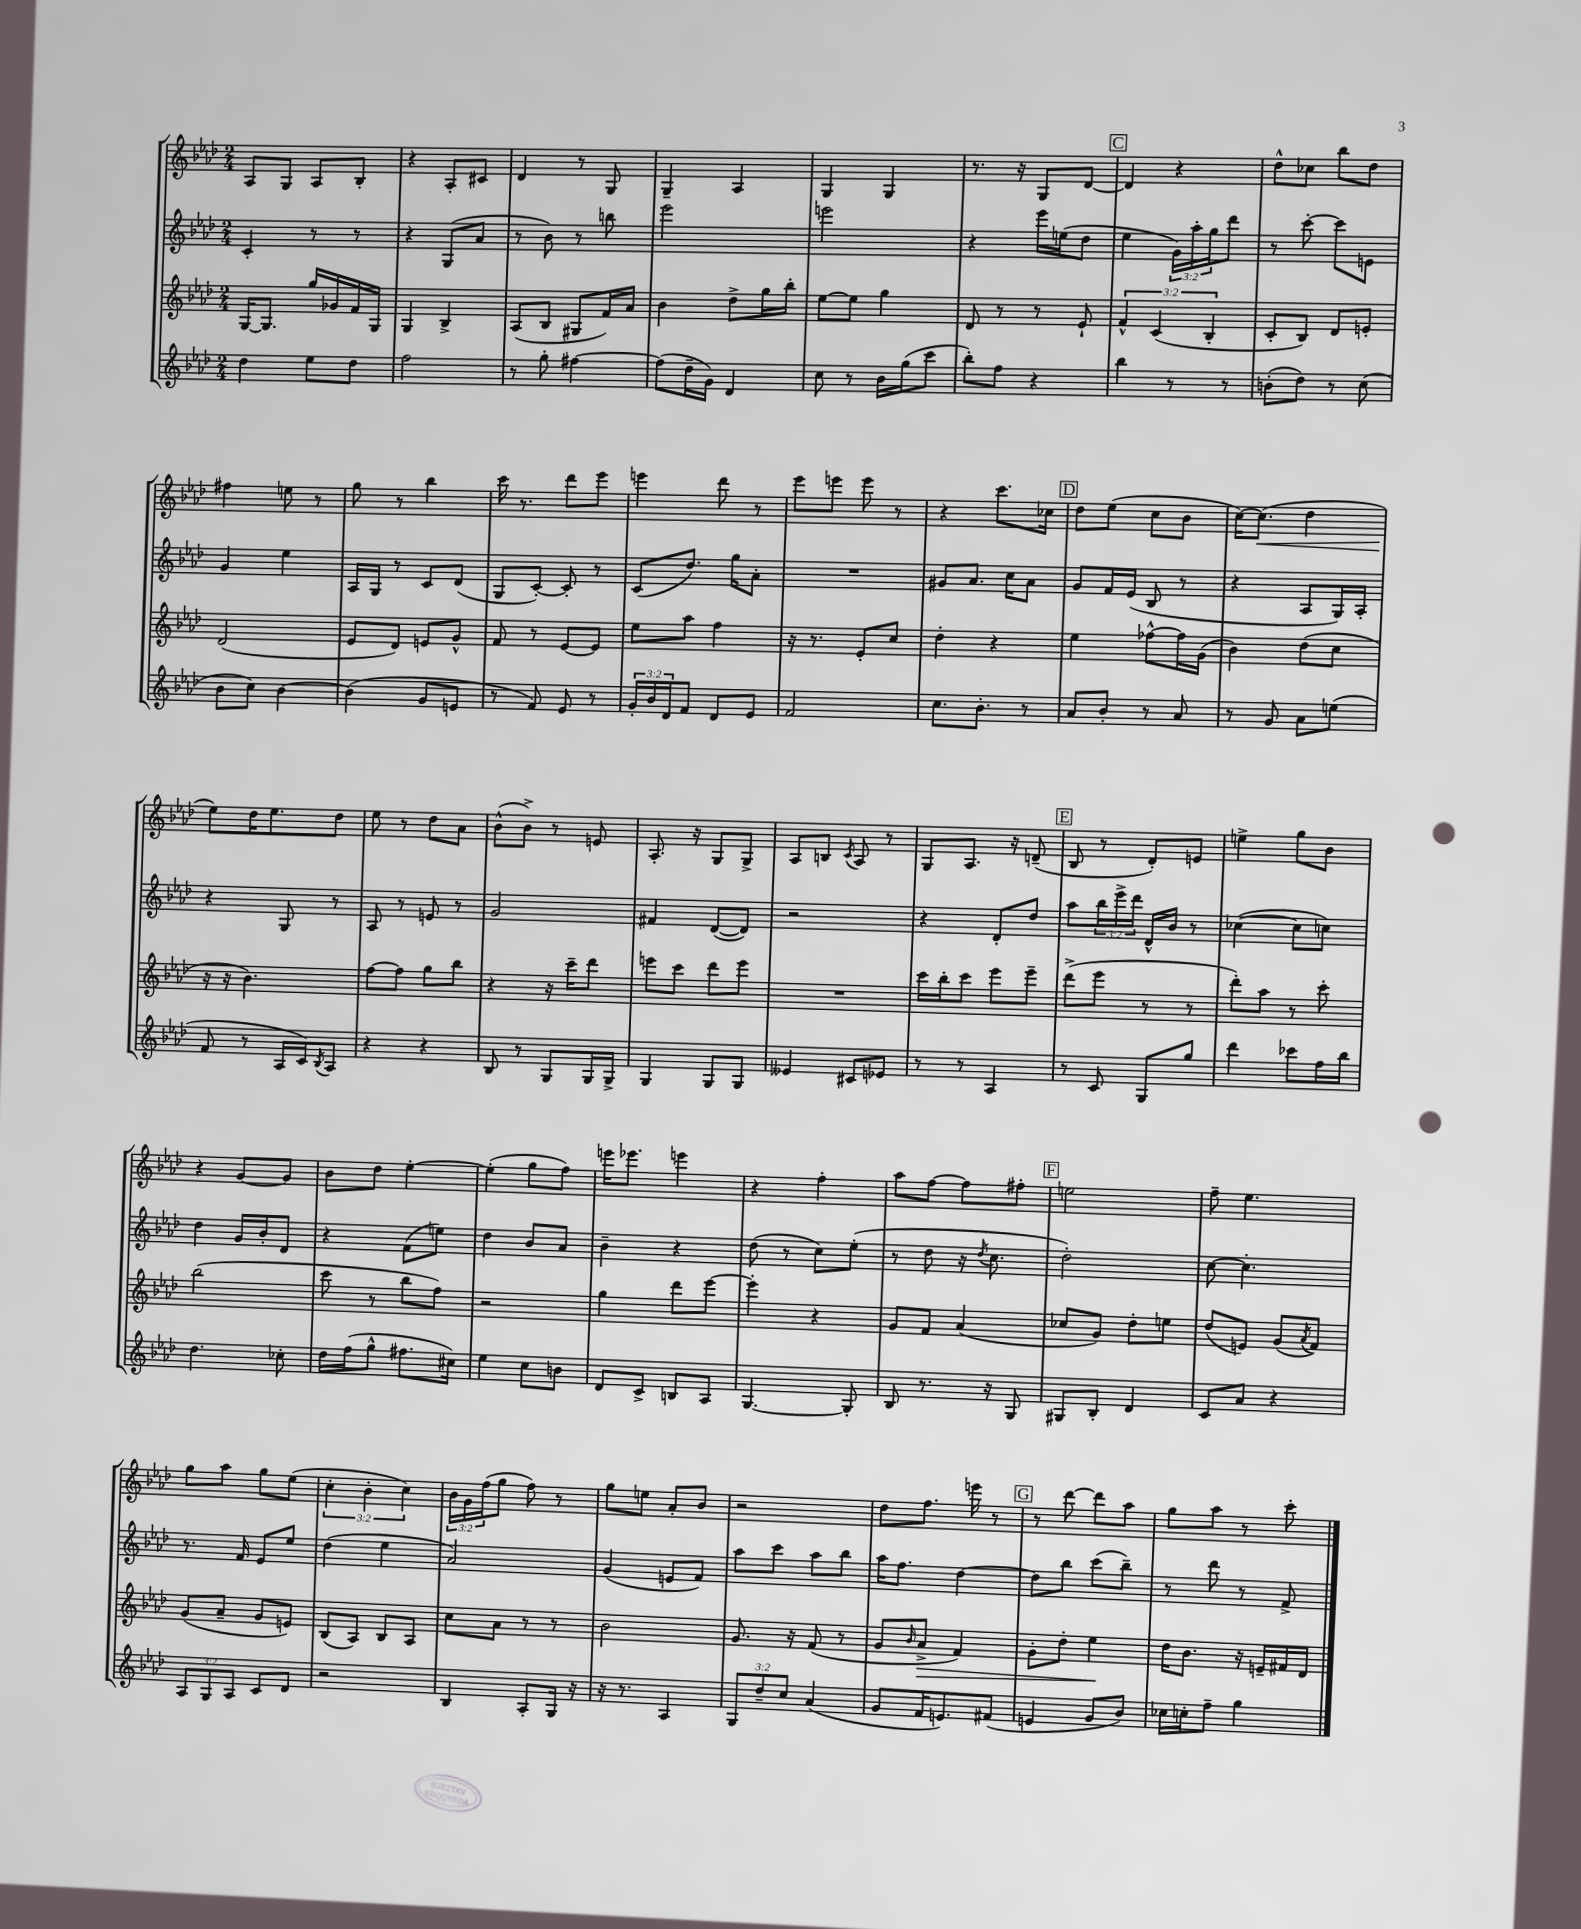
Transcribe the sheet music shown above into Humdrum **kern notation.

**kern	**kern	**dynam	**kern	**kern	**dynam
*part4	*part3	*part3	*part2	*part1	*part1
*staff4	*staff3	*staff3	*staff2	*staff1	*staff1
*clefG2	*clefG2	*	*clefG2	*clefG2	*
*k[b-e-a-d-]	*k[b-e-a-d-]	*	*k[b-e-a-d-]	*k[b-e-a-d-]	*
*M2/4	*M2/4	*	*M2/4	*M2/4	*
=86	=86	=86	=86	=86	=86
4dd-\	[16G/KL	.	4c'/	8A-/L	.
.	8.G/J]	.	.	.	.
.	.	.	.	8G/J	.
8ee-\L	16gg/LL	.	8r	8A-/L	.
.	16g-X/	.	.	.	.
8dd-\J	16f/	.	8r	8B-'/J	.
.	16G/JJ	.	.	.	.
=87	=87	=87	=87	=87	=87
2ff\	4G/	.	4r	4r	.
.	4B-^/	.	(8G/L	8A-'/L	.
.	.	.	8a-/J	8c#X/J	.
=88	=88	=88	=88	=88	=88
8r	(8A-/L	.	8r	4d-/	.
8gg'\	8B-/J	.	8b-\)	.	.
[4ff#X\	8G#X/L	.	8r	8r	.
.	16f/L)	.	8bbn\	8G/	.
.	16a-/JJ	.	.	.	.
=89	=89	=89	=89	=89	=89
(8ff#\L]	4b-\	.	2eee-\	4G~/	.
16dd-~\L	.	.	.	.	.
16g\JJ)	.	.	.	.	.
4d-/	8dd-^\L	.	.	4A-/	.
.	16gg\L	.	.	.	.
.	16bb-'\JJ	.	.	.	.
=90	=90	=90	=90	=90	=90
8cc\	[8ee-\L	.	2eeen\	4G/	.
8r	8ee-\J]	.	.	.	.
16b-\LL	4gg\	.	.	4G/	.
(16gg\J	.	.	.	.	.
8ccc\J	.	.	.	.	.
=91	=91	=91	=91	=91	=91
8bb-'\L)	8d-/	.	4r	8.r	.
8ff\J	8r	.	.	.	.
.	.	.	.	16r	.
4r	8r	.	16eee-\LL	8G/L	.
.	.	.	(16een\J	.	.
.	8e-`/	.	8dd-\J	[8d-/J	.
!!LO:REH:place=s1:t=C
=92	=92	=92	=92	=92	=92
4bb-\	6f^^/	.	4ee-\	4d-/]	.
.	(6c/	.	.	.	.
8r	.	.	24g\LL)	4r	.
.	.	.	24aa-'\	.	.
.	6B-'/	.	24gg\J	.	.
8r	.	.	8ddd-\J	.	.
=93	=93	=93	=93	=93	=93
(8bn'\L	8c'/L	.	8r	8dd-^^\L	.
8dd-\J)	8B-/J)	.	[8ccc'\	8cc-X\J	.
8r	8d-/L	.	8ccc\L]	8bb-\L	.
(8cc\	8en'/J	.	8en\J	8dd-\J	.
!!LO:LB:g=z
=94	=94	=94	=94	=94	=94
8b-\L	(2d-/	.	4g/	4ff#X\	.
8cc\J)	.	.	.	.	.
[4b-\	.	.	4ee-\	8een\	.
.	.	.	.	8r	.
=95	=95	=95	=95	=95	=95
(4b-\]	8e-/L	.	16A-/LL	8gg\	.
.	.	.	16G/JJ	.	.
.	8d-/J)	.	8r	8r	.
8g/L	8en/L	.	8c/L	4bb-\	.
8en/J	8g^^/J	.	(8d-/J	.	.
=96	=96	=96	=96	=96	=96
8r	8f/	.	8G/L	16ccc\	.
.	.	.	.	8.r	.
8f/)	8r	.	[8c'/J)	.	.
8e-/	[8e-/L	.	8c'/]	8ddd-\L	.
8r	8e-/J]	.	8r	8eee-\J	.
=97	=97	=97	=97	=97	=97
24g'/LL	8ee-\L	.	(8c/L	4eeen\	.
24b-/	.	.	.	.	.
24d-/J	.	.	.	.	.
8f/J	8aa-\J	.	8.dd-/J)	.	.
8d-/L	4ff\	.	.	8ddd-\	.
.	.	.	16gg\KL	.	.
8e-/J	.	.	8a-'\J	8r	.
=98	=98	=98	=98	=98	=98
2f/	16r	.	2r	8eee-\L	.
.	8.r	.	.	.	.
.	.	.	.	8eeen\J	.
.	8e-'/L	.	.	8eee\	.
.	8cc/J	.	.	8r	.
=99	=99	=99	=99	=99	=99
8.cc\L	4dd-'\	.	8g#X/L	4r	.
.	.	.	8.a-/J	.	.
8.b-'\J	.	.	.	.	.
.	4r	.	.	8.ccc\L	.
.	.	.	16cc\KL	.	.
8r	.	.	8a-\J	.	.
.	.	.	.	16cc-X\Jk	.
!!LO:REH:place=s1:t=D
=100	=100	=100	=100	=100	=100
8a-/L	4ee-\	.	8g/L	8dd-\L	.
8b-'/J	.	.	16f/L	(8ee-\J	.
.	.	.	(16e-/JJ	.	.
8r	[8ff-X^^\L	.	8B-/	8cc\L	.
8a-/	16ff-\L]	.	8r	8b-\J	.
.	(16g\JJ	.	.	.	.
=101	=101	=101	=101	=101	=101
8r	4b-\)	.	4r	[16cc\KL)	.
!	!	!	!	!	!LO:HP:b
.	.	.	.	(8.cc\J]	<
8g/	.	.	.	.	.
8a-\L	(8dd-\L	.	8A-/L	4dd-\	.
(8een\J	8cc\J	.	16G/L)	.	.
.	.	.	16A-'/JJ	.	.
!!LO:LB:g=z
=102	=102	=102	=102	=102	=102
8f/	16r	.	4r	8ee-\L)	.
.	16r	.	.	.	.
8r	4.b-\)	.	.	16dd-\K	[
.	.	.	.	8.ee-\	.
16A-/LL	.	.	8G/	.	.
16c/J)	.	.	.	.	.
8qB-/	.	.	.	.	.
8A-/J	.	.	8r	8dd-\J	.
=103	=103	=103	=103	=103	=103
4r	[8ff\L	.	8A-/	8ee-\	.
.	8ff\J]	.	8r	8r	.
4r	8gg\L	.	8en/	8dd-\L	.
.	8bb-\J	.	8r	8a-\J	.
=104	=104	=104	=104	=104	=104
8B-/	4r	.	2g/	(8b-^^\L	.
8r	.	.	.	8b-^\J)	.
8G/L	16r	.	.	8r	.
.	16ccc~\KL	.	.	.	.
16G/L	8ddd-\J	.	.	8en/	.
16G^/JJ	.	.	.	.	.
=105	=105	=105	=105	=105	=105
4G/	8eeen\L	.	4f#X/	8.A-'/	.
.	8ccc\J	.	.	.	.
.	.	.	.	16r	.
8G/L	8ddd-\L	.	([8d-/L	8G/L	.
8G/J	8eee\J	.	8d-/J])	8G^/J	.
=106	=106	=106	=106	=106	=106
4e--X/	2r	.	2r	8A-/L	.
.	.	.	.	8Bn/J	.
.	.	.	.	8qc/	.
8c#X/L	.	.	.	8A-/	.
8e-X/J	.	.	.	8r	.
=107	=107	=107	=107	=107	=107
8r	16ccc\LL	.	4r	8G/L	.
.	16bb-'\J	.	.	.	.
8r	8ccc\J	.	.	8.A-/J	.
4A-/	8eee-\L	.	8d-'/L	.	.
.	.	.	.	16r	.
.	8eee-~\J	.	8dd-/J	(8dn~/	.
!!LO:REH:place=s1:t=E
=108	=108	=108	=108	=108	=108
8r	(8ddd-^\L	.	8aa-\L	8B-/	.
8c/	8eee-\J	.	24bb-\L	8r	.
.	.	.	24eee-^\	.	.
.	.	.	24ddd-\JJ	.	.
8G/L	8r	.	16d-^^/LL	8d-'/L)	.
.	.	.	16b-/JJ	.	.
8gg/J	8r	.	8r	8en/J	.
=109	=109	=109	=109	=109	=109
4ddd-\	8ddd-'\L)	.	([4cc-X\	4een^\	.
.	8aa-\J	.	.	.	.
8ccc-X\L	8r	.	8cc-\L]	8gg\L	.
16ff\L	8ccc'\	.	8ccn\J)	8b-\J	.
16bb-\JJ	.	.	.	.	.
!!LO:LB:g=z
=110	=110	=110	=110	=110	=110
4.dd-\	(2bb-\	.	4dd-\	4r	.
.	.	.	16g/LL	[8g/L	.
.	.	.	16b-'/J	.	.
8cc-X'\	.	.	8d-/J	8g/J]	.
=111	=111	=111	=111	=111	=111
16dd-\LL	8ccc\	.	4r	8b-\L	.
(16ff\J	.	.	.	.	.
8gg^^\J	8r	.	.	8dd-\J	.
8.ff#X\L	8bb-\L	.	(8f\L	[4ee-'\	.
.	8ff\J)	.	8een\J)	.	.
16cc#X\Jk)	.	.	.	.	.
=112	=112	=112	=112	=112	=112
4ee-\	2r	.	4dd-\	(4ee-'\]	.
8cc\L	.	.	8b-/L	8gg\L	.
8bn\J	.	.	8a-/J	8ff\J)	.
=113	=113	=113	=113	=113	=113
8d-/L	4gg\	.	4b-~\	16eeen\KL	.
.	.	.	.	8.eee-X\J	.
8c^/J	.	.	.	.	.
8Bn/L	8ddd-\L	.	4r	4eeen\	.
8A-/J	[8eee-\J	.	.	.	.
=114	=114	=114	=114	=114	=114
[4.G/	4eee-'\]	.	(8dd-\	4r	.
.	.	.	8r	.	.
.	4r	.	8cc\L)	4ff'\	.
8G'/]	.	.	(8ee-'\J	.	.
=115	=115	=115	=115	=115	=115
8B-/	8g/L	.	8r	8aa-\L	.
8.r	8f/J	.	8dd-\	[8ff\J	.
.	(4a-/	.	16r	8ff\L]	.
.	.	.	8qdd-/	.	.
16r	.	.	8.cc\	.	.
8G/	.	.	.	8ff#X'\J	.
!!LO:REH:place=s1:t=F
=116	=116	=116	=116	=116	=116
8G#X/L	8cc-X/L	.	2dd-'\)	2een\	.
8B-'/J	8g/J)	.	.	.	.
4d-/	8dd-'\L	.	.	.	.
.	8een\J	.	.	.	.
=117	=117	=117	=117	=117	=117
8c/L	(8dd-/L	.	[8cc\	8ff~\	.
8a-/J	8en/J)	.	4.cc'\]	4.ee-\	.
4r	(8g/L	.	.	.	.
.	8qa-/	.	.	.	.
.	8f/J)	.	.	.	.
!!LO:LB:g=z
=118	=118	=118	=118	=118	=118
12A-/L	(8g/L	.	8.r	8gg\L	.
12G/	.	.	.	.	.
.	8a-~/J	.	.	8aa-\J	.
12A-/J	.	.	.	.	.
.	.	.	16f/	.	.
8c/L	8g/L	.	8e-/L	8gg\L	.
8d-/J	8en/J)	.	8ee-/J	(8ee-\J	.
=119	=119	=119	=119	=119	=119
2r	(8B-/L	.	(4dd-\	6cc'\	.
.	8A-/J)	.	.	.	.
.	.	.	.	6b-'\	.
.	8B-/L	.	4ee-\	.	.
.	.	.	.	6cc\)	.
.	8A-/J	.	.	.	.
=120	=120	=120	=120	=120	=120
4B-/	8cc\L	.	2a-/)	24b-\LL	.
.	.	.	.	24g\	.
.	.	.	.	(24ff\J	.
.	8a-\J	.	.	8gg\J	.
8A-'/L	8r	.	.	8ff\)	.
16G/Jk	8r	.	.	8r	.
16r	.	.	.	.	.
=121	=121	=121	=121	=121	=121
16r	2b-\	.	(4g/	8gg\L	.
8.r	.	.	.	.	.
.	.	.	.	8een\J	.
4A-/	.	.	8en/L	8a-'/L	.
.	.	.	8f/J)	8b-/J	.
=122	=122	=122	=122	=122	=122
12G/L	8.g/	.	8aa-\L	2r	.
12dd-~/	.	.	.	.	.
.	.	.	8ccc\J	.	.
12cc/J	.	.	.	.	.
.	16r	.	.	.	.
(4a-/	(8f/	.	8aa-\L	.	.
.	8r	.	8bb-\J	.	.
=123	=123	=123	=123	=123	=123
8g/L	8g/L	.	16aa-\KL	8dd-\L	.
.	.	.	8.ff\J	.	.
.	16qqb-/	.	.	.	.
!	!	!LO:HP:b	!	!	!
16f/K	8a-^/J	>	.	8.ff\J	.
8.en/)	.	.	.	.	.
.	4f/)	.	[4dd-\	.	.
.	.	.	.	16eeen\	.
(8f#X/J	.	.	.	8r	.
!!LO:REH:place=s1:t=G
=124	=124	=124	=124	=124	=124
4en/	8g'\L	.	8dd-\L]	8r	.
.	8dd-'\J	.	8bb-\J	[8ddd-\	.
8g/L	4ee-\	.	(8ccc\L	8ddd-\L]	.
8b-/J)	.	.	8bb-~\J)	8aa-\J	.
.	.	]	.	.	.
=125	=125	=125	=125	=125	=125
16cc-X\LL	16dd-\KL	.	8r	8gg\L	.
16ccn'\J	8.b-\J	.	.	.	.
8ff~\J	.	.	8ddd-\	8aa-\J	.
4gg\	16r	.	8r	8r	.
.	16en~/LL	.	.	.	.
.	16f#X/	.	8f^/	8ccc'\	.
.	16d-/JJ	.	.	.	.
==	==	==	==	==	==
*-	*-	*-	*-	*-	*-
